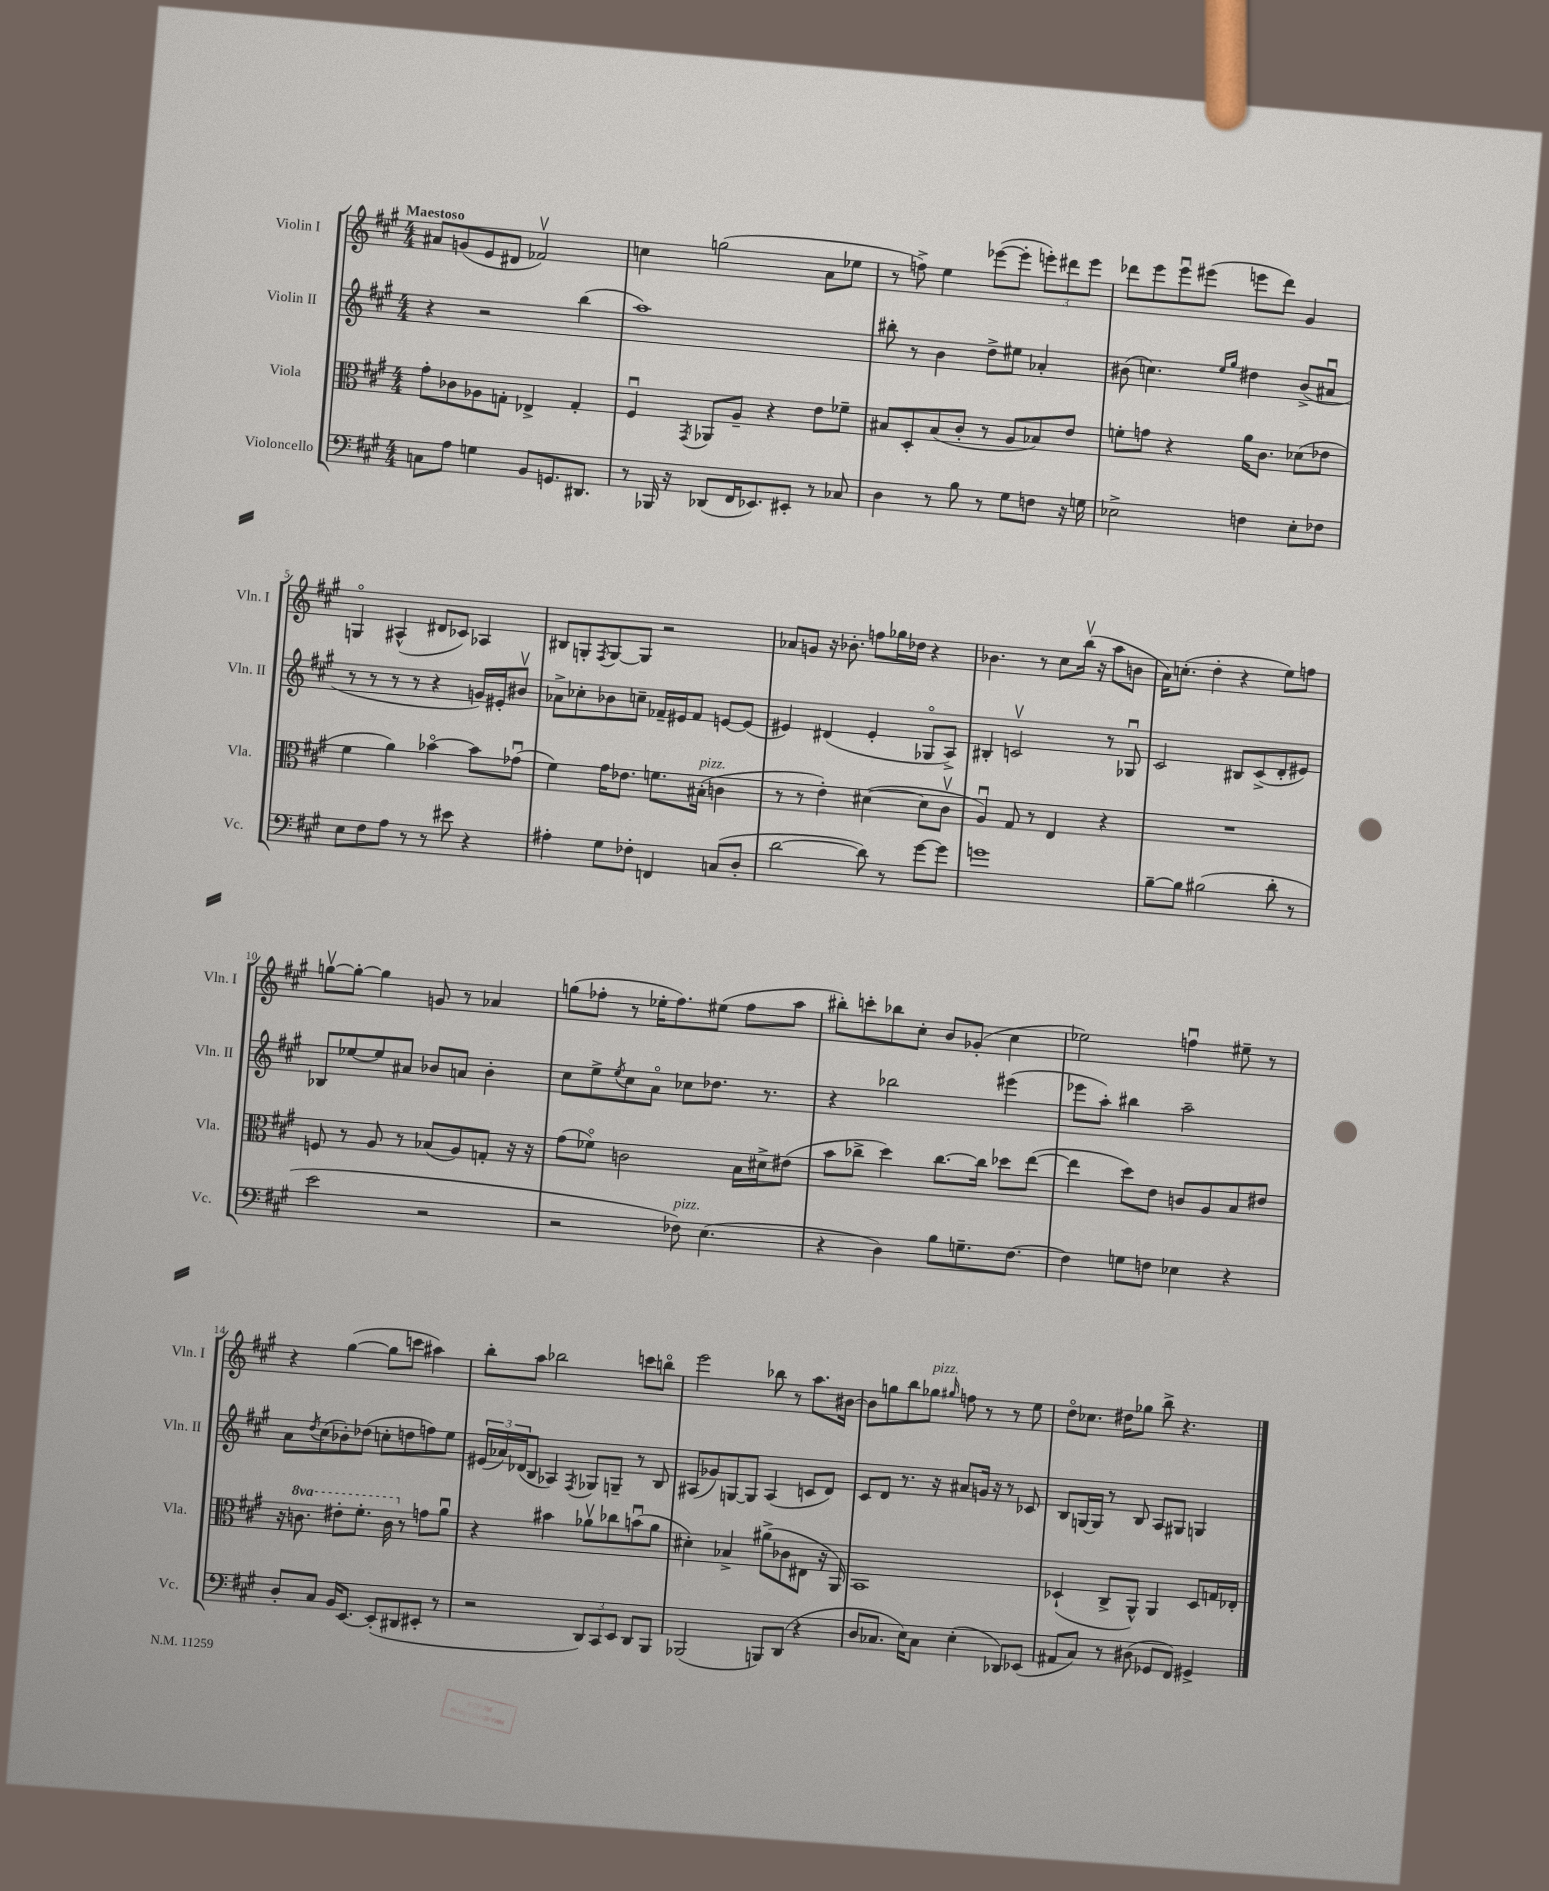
<<
\new StaffGroup <<
\new Staff = "s0" \with { instrumentName = "Violin I" shortInstrumentName = "Vln. I" } {
    \clef treble \key a \major \numericTimeSignature \time 4/4 \tempo "Maestoso"
    ais'8 g'8( e'8 dis'8 fes'2\upbow) |
    c''4 g''2( a'8 ees''8 |
    r8 f''8->) e''4 ees'''8~( ees'''8-. \tuplet 3/2 { e'''8-.) dis'''8 e'''8 } |
    des'''8 e'''8 e'''8\downbow eis'''8( e'''8 des'''8) gis'4 |
    g4\flageolet ais4-^( dis'8 ces'8) aes4 |
    bis8 g8-. \acciaccatura { fis8 } g8~ g8 r2 |
    aes'8 g'8 r16 bes'8.-. f''8 ges''16 des''16 r4 |
    bes'4. r8 cis''8 b''16\upbow( r16 a''8 b'8 |
    a'16) c''8.-.( d''4-. r4 e''8) f''8 |
    g''8~\upbow g''8~-. g''4 g'8 r8 aes'4 |
    g''8( fes''8-. r8 ees''16-. fes''8.) eis''8( fes''8 a''8 |
    bis''8-.) c'''8-. bes''8 cis''8-. b'8 ges'8-.( cis''4 |
    ees''2) f''4\downbow eis''8-- r8 |
    r4 gis''4~( gis''8 c'''8 ais''4) |
    b''8-. a''8 bes''2 c'''8 b''8\flageolet |
    e'''2 bes''8 r8 a''8. bis'16~ |
    bis'8 g''8 b''8 ges''8^\markup { \italic "pizz." } \grace { gis''16 } f''8 r8 r8 e''8 |
    d''8\flageolet ces''8. dis''16 ges''8 b''8-> r4. \bar "|." |
}
\new Staff = "s1" \with { instrumentName = "Violin II" shortInstrumentName = "Vln. II" } {
    \clef treble \key a \major \numericTimeSignature \time 4/4
    r4 r2 b''4( |
    a''1) |
    bis''8-. r8 b'4 d''8-> eis''8 aes'4-. |
    bis'8( c''4.) \grace { e''16 gis''16 } dis''4 bis'8->( ais'8\downbow |
    r8 r8 r8 r8 r4 g'16) eis'16-. bis'8\upbow |
    aes'8-> ces''8-. bes'8 c''8-- fes'16-- eis'16 fes'8 e'8~ e'8( |
    eis'4) dis'4( eis'4-. ges8\flageolet a8->) |
    bis4-. c'2\upbow r8 ges8\downbow |
    cis'2 bis8 cis'8->( d'8-. eis'8) |
    bes8 ees''8~ ees''8 ais'8 bes'8 a'8 bes'4-. |
    cis''8 e''8-> \acciaccatura { e''8 } cis''8 a'8\flageolet ces''8 des''8. r8. |
    r4 bes''2 eis'''4( |
    ees'''8 a''8-.) bis''4 a''2-- |
    a'8 \acciaccatura { d''8 } cis''8( bes'8-.) des''8( c''8-. d''8 f''8) e''8 |
    \tuplet 3/2 { eis'16( aes'16) des'16( } b8 aes4) \acciaccatura { fis8 } ges8 g8-- r8 b8 |
    ais8( ges'8) g8~ g8 ais4( c'8 d'8) |
    cis'8 d'8 r8. r16 ais'8 g'16 r16 r8 ces'8 |
    b8 g16~ g16 r8 b8 a8 gis8 g4 \bar "|." |
}
\new Staff = "s2" \with { instrumentName = "Viola" shortInstrumentName = "Vla." } {
    \clef alto \key a \major \numericTimeSignature \time 4/4 \set Staff.ottavationMarkups = #ottavation-simple-ordinals
    gis'8-. ces'8 aes8 g8-. ees4-> g4-. |
    fis4\downbow \acciaccatura { gis,8 } aes,8 a8-- r4 e'8 fes'8-- |
    bis8 d8-. bis8( cis'8-. r8 a8 bes8) e'8 |
    f'8-. g'8 r4 a'16 cis'8. des'8( ees'8 |
    fis'4 a'4) bes'4~\flageolet bes'8 ges'8\downbow( |
    fis'4) gis'16 ees'8. f'8. bis16-.^\markup { \italic "pizz." }( c'4 |
    r8 r8 e'4-.) dis'4~( dis'8 cis'8\upbow |
    a4\downbow) gis8 r8 e4 r4 |
    R1 |
    f8 r8 a8 r8 bes8( a8) g8-. r16 r16 |
    gis'8( fes'8\flageolet) c'2 b16 dis'16-> eis'8( |
    b'8 ces''8-> d''4) ces''8.~ ces''16 des''8 e''8~( |
    e''4 d''8) e'8 c'8 a8 b8 eis'8 |
    r16 \ottava #1 c''8. eis''8-. fis''8.-. c''16 \ottava #0 r8 g'8 a'8\downbow |
    r4 bis'4 aes'8\upbow ces''8 b'8\downbow( aes'8 |
    dis'4-.) bes4-> ais'8->( ces'8 eis8 r16 a,16) |
    b,1 |
    des4-!( cis8-> a,8-^) a,4 des8 g16 ees16-. \bar "|." |
}
\new Staff = "s3" \with { instrumentName = "Violoncello" shortInstrumentName = "Vc." } {
    \clef bass \key a \major \numericTimeSignature \time 4/4
    c8 a8 g4 b,8 g,8. dis,8. |
    r8 bes,,16 r16 des,8( fis,16 ees,8.) eis,8-. r8 ces8 |
    d4 r8 b8 r8 gis8 f8 r16 g16 |
    ees2-> f4 ees8-. fes8 |
    e8 fis8 a8 r8 r8 eis'8 r4 |
    ais4-. gis8 fes8-. f,4 c8( d8-. |
    d'2~ d'8) r8 gis'8~ gis'8 |
    g'1 |
    b8~-- b8 bis2( d'8-. r8 |
    e'2 r2 |
    r2 fes8^\markup { \italic "pizz." }) e4.( |
    r4 d4) b8 g8.-- fis8.~ |
    fis4 g8 f8 ees4 r4 |
    d8-. cis8 b,16 e,8.~ e,8-.( dis,8 eis,8-. r8 |
    r2 \tuplet 3/2 { d,8) cis,8 e,8 } d,8 b,,8 |
    bes,,2( b,,8) d,8( r4 |
    d8 ces8. e16) ces8 e4-.( des,8) ees,8( |
    ais,8 cis8) r8 dis8( ges,8 fis,8) gis,4-> \bar "|." |
}
>>
>>
